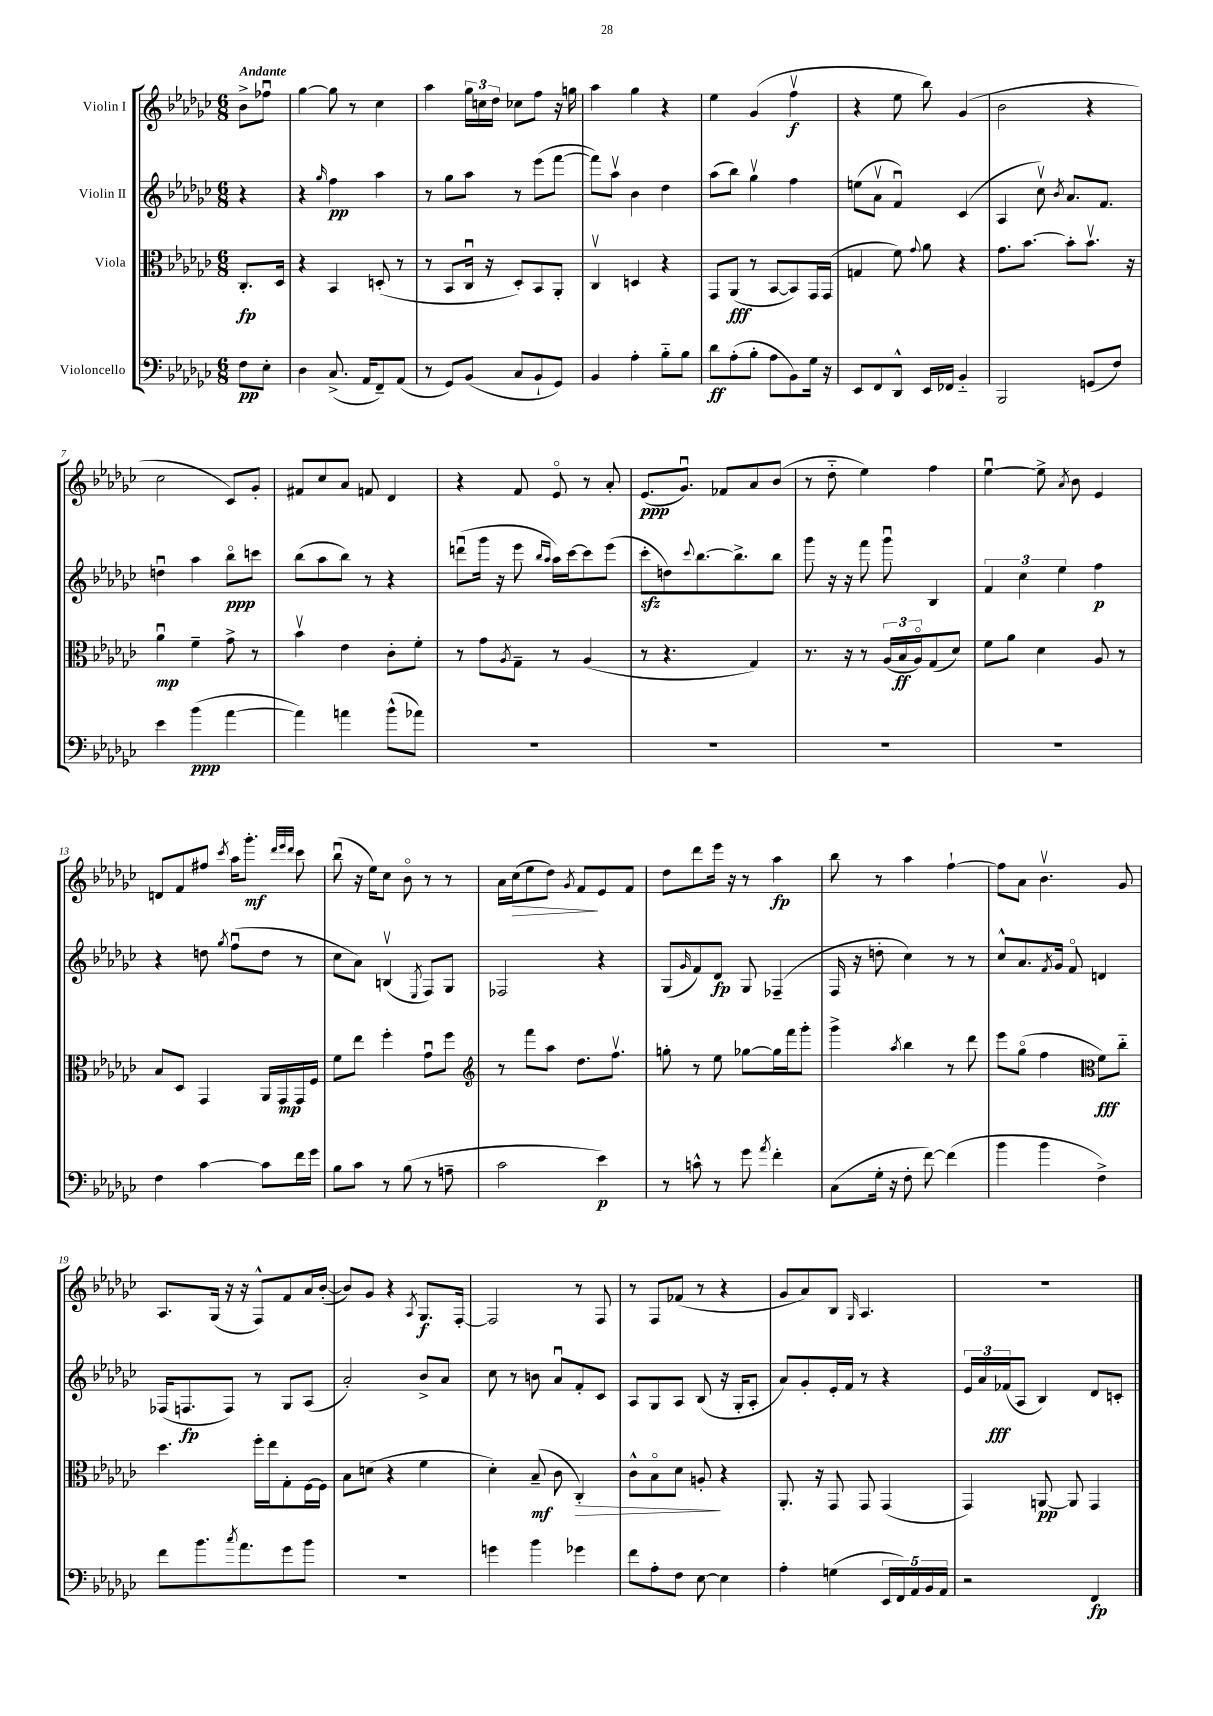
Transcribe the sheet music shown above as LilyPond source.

<<
\new StaffGroup <<
\new Staff = "s0" \with { instrumentName = "Violin I" } {
    \clef treble \key ges \major \numericTimeSignature \time 6/8 \partial 4 \tempo "Andante"
    bes'8-> fes''8\downbow |
    ges''4~ ges''8 r8 ces''4 |
    aes''4 \tuplet 3/2 { ges''16 c''16 des''16 } ces''8 f''8 r16 g''16 |
    aes''4 ges''4 r4 |
    ees''4 ges'4( f''4\upbow\f |
    r4 ees''8 bes''8) ges'4( |
    bes'2 r4 |
    ces''2 ces'8) ges'8-. |
    fis'8 ces''8 aes'8 f'8 des'4 |
    r4 f'8 ees'8\flageolet r8 aes'8-. |
    ees'8.\ppp( ges'8.\downbow) fes'8 aes'8 bes'8( |
    r8 des''8-_ ees''4) f''4 |
    ees''4~\downbow ees''8-> \acciaccatura { aes'8 } bes'8 ees'4 |
    d'8 f'8 fis''8 \acciaccatura { ces'''8 } aes''16 ges'''8.-.\mf \grace { des'''32 ees'''32 des'''32 } ces'''8 |
    bes''8\downbow( r16 ees''16) ces''8 bes'8\flageolet r8 r8 |
    aes'16 ces''16\>( ees''8 des''8) \acciaccatura { ges'8 } f'8\! ees'8 f'8 |
    des''8 des'''8 ees'''16 r16 r8 aes''4\fp |
    bes''8 r8 aes''4 f''4~-! |
    f''8 aes'8 bes'4.\upbow ges'8 |
    aes8. ges16( r16 r16 f8-^) f'8 aes'16 bes'16~-.( |
    bes'8) ges'8 r4 \acciaccatura { aes8 } ges8.\f f16~-. |
    f2 r8 f8 |
    r8 f8 fes'8( r8 r4 |
    ges'8 aes'8) bes8 \grace { ges16 } aes4. |
    R2. \bar "|." |
}
\new Staff = "s1" \with { instrumentName = "Violin II" } {
    \clef treble \key ges \major \numericTimeSignature \time 6/8 \partial 4
    r4 |
    r4 \grace { ges''16 } f''4\pp aes''4 |
    r8 ges''8 aes''8 r8 ees'''8( f'''8~ |
    f'''8) aes''8\upbow bes'4 des''4 |
    aes''8( bes''8) ges''4\upbow f''4 |
    e''8( aes'8\upbow f'4\downbow) ces'4( |
    aes4 ces''8\upbow) \acciaccatura { bes'8 } aes'8. f'8. |
    d''4\downbow aes''4 bes''8\flageolet\ppp c'''8 |
    bes''8( aes''8 bes''8) r8 r4 |
    d'''8\downbow( ges'''16 r16 ees'''8 \grace { bes''16 aes''16 } aes''16) ces'''16~ ces'''8 ees'''8( |
    ces'''8-.\sfz d''8) \appoggiatura { ces'''8 } bes''8.~ bes''8.-> bes''8 |
    ges'''8 r16 r16 f'''8 ges'''8\downbow bes4 |
    \tuplet 3/2 { f'4 ces''4 ees''4 } f''4\p |
    r4 d''8 \acciaccatura { ges''8 } f''8\downbow( d''8 r8 |
    ces''8 aes'8) b4\upbow( \acciaccatura { ees8 } f8) ges8 |
    fes2 r4 |
    ges8( \grace { ges'16 } f'8) des'8\fp ges8 fes4--( |
    f16 r16 d''8-. ces''4) r8 r8 |
    ces''8-^ aes'8. \acciaccatura { f'8 } ges'16 f'8\flageolet d'4 |
    fes16( f8.\fp f8) r8 ges8 aes8( |
    aes'2-.) bes'8-> aes'8 |
    ces''8 r8 b'8 aes'8\downbow f'8-. ces'8 |
    aes8 ges8 aes8 bes8( r16 ges16-. aes8-. |
    aes'8) ges'8-. ees'16-. f'16 r8 r4 |
    \tuplet 3/2 { ees'16 aes'16 fes'16\fff( } aes8 bes4) des'8 c'8-. \bar "|." |
}
\new Staff = "s2" \with { instrumentName = "Viola" } {
    \clef alto \key ges \major \numericTimeSignature \time 6/8 \partial 4
    ces8.-.\fp des16 |
    r4 bes,4 d8-.( r8 |
    r8 bes,8 ces16\downbow r16 des8-.) bes,8 aes,8-. |
    ces4\upbow d4 r4 |
    ges,8 aes,8\fff( r8 bes,8~ bes,8) ges,16 ges,16( |
    g4 f'8) \appoggiatura { ges'8 } aes'8 r4 |
    ges'8. bes'8.~ bes'8-. bes'8.\upbow r16 |
    aes'4\downbow\mp f'4-- ges'8-> r8 |
    bes'4\upbow ees'4 ces'8-. f'8-. |
    r8 ges'8 \acciaccatura { aes8 } ges8-- r8 aes4( |
    r8 r4. ges4) |
    r8. r16 r8 \tuplet 3/2 { aes16( bes16\ff aes16\flageolet) } ges8( des'8) |
    f'8 aes'8 des'4 aes8 r8 |
    bes8 des8 ges,4 aes,16 ges,16\mp ges,16 f16 |
    f'8 ees''8 f''4-. ges'8\downbow f''8 |
    \clef treble r8 f'''8 aes''8 des''8. f''8.\upbow |
    g''8-. r8 ees''8 ges''8~ ges''16 f'''16 ges'''8-. |
    ges'''4-> \acciaccatura { aes''8 } bes''4 r8 des'''8 |
    ees'''8 ges''8\flageolet( f''4 \clef alto f'8\fff) ces''8-_ |
    des''4. f''16-. ees''16 ges8-. f16~ f16 |
    bes8 d'8( r4 f'4 |
    des'4-.) bes8--\mf( ces'8 ces4-.\>) |
    ces'8-^ bes8\flageolet des'8 a8-.\! r4 |
    aes,8.-. r16 ges,8 ges,8 ges,4( |
    ges,4) a,8~\pp a,8 ges,4 \bar "|." |
}
\new Staff = "s3" \with { instrumentName = "Violoncello" } {
    \clef bass \key ges \major \numericTimeSignature \time 6/8 \partial 4
    f8\pp ees8-. |
    des4 ces8.->( aes,16 f,8--) aes,8( |
    r8 ges,8) bes,8( ces8 bes,8-! ges,8) |
    bes,4 aes4-. bes8-_ bes8 |
    des'8\ff aes8-.( bes8-. aes8 bes,8) ges16 r16 |
    ees,8 f,8 des,8-^ ees,16 fes,16 bes,4-_ |
    bes,,2 g,8( f8) |
    ees'4 bes'4\ppp( aes'4~ |
    aes'4) a'4 bes'8-^( aes'8) |
    R2. |
    R2. |
    R2. |
    R2. |
    f4 ces'4~ ces'8 f'16 ges'16 |
    bes8 ces'8 r8 bes8( r8 a8-- |
    ces'2 ees'4\p) |
    r8 c'8-^ r8 ges'8 \acciaccatura { aes'8 } f'4-. |
    ces8( ges16-. r16 f8-. f'8~) f'4( |
    bes'4 bes'4 f4->) |
    f'8 bes'8. \acciaccatura { ces''8 } aes'8. ges'8 bes'8 |
    R2. |
    g'4 bes'4 ges'4 |
    f'8 aes8-. f8 ees8~ ees4 |
    aes4-. g4( \tuplet 5/4 { ees,16 f,16) aes,16 bes,16 aes,16 } |
    r2 f,4\fp \bar "|." |
}
>>
>>
